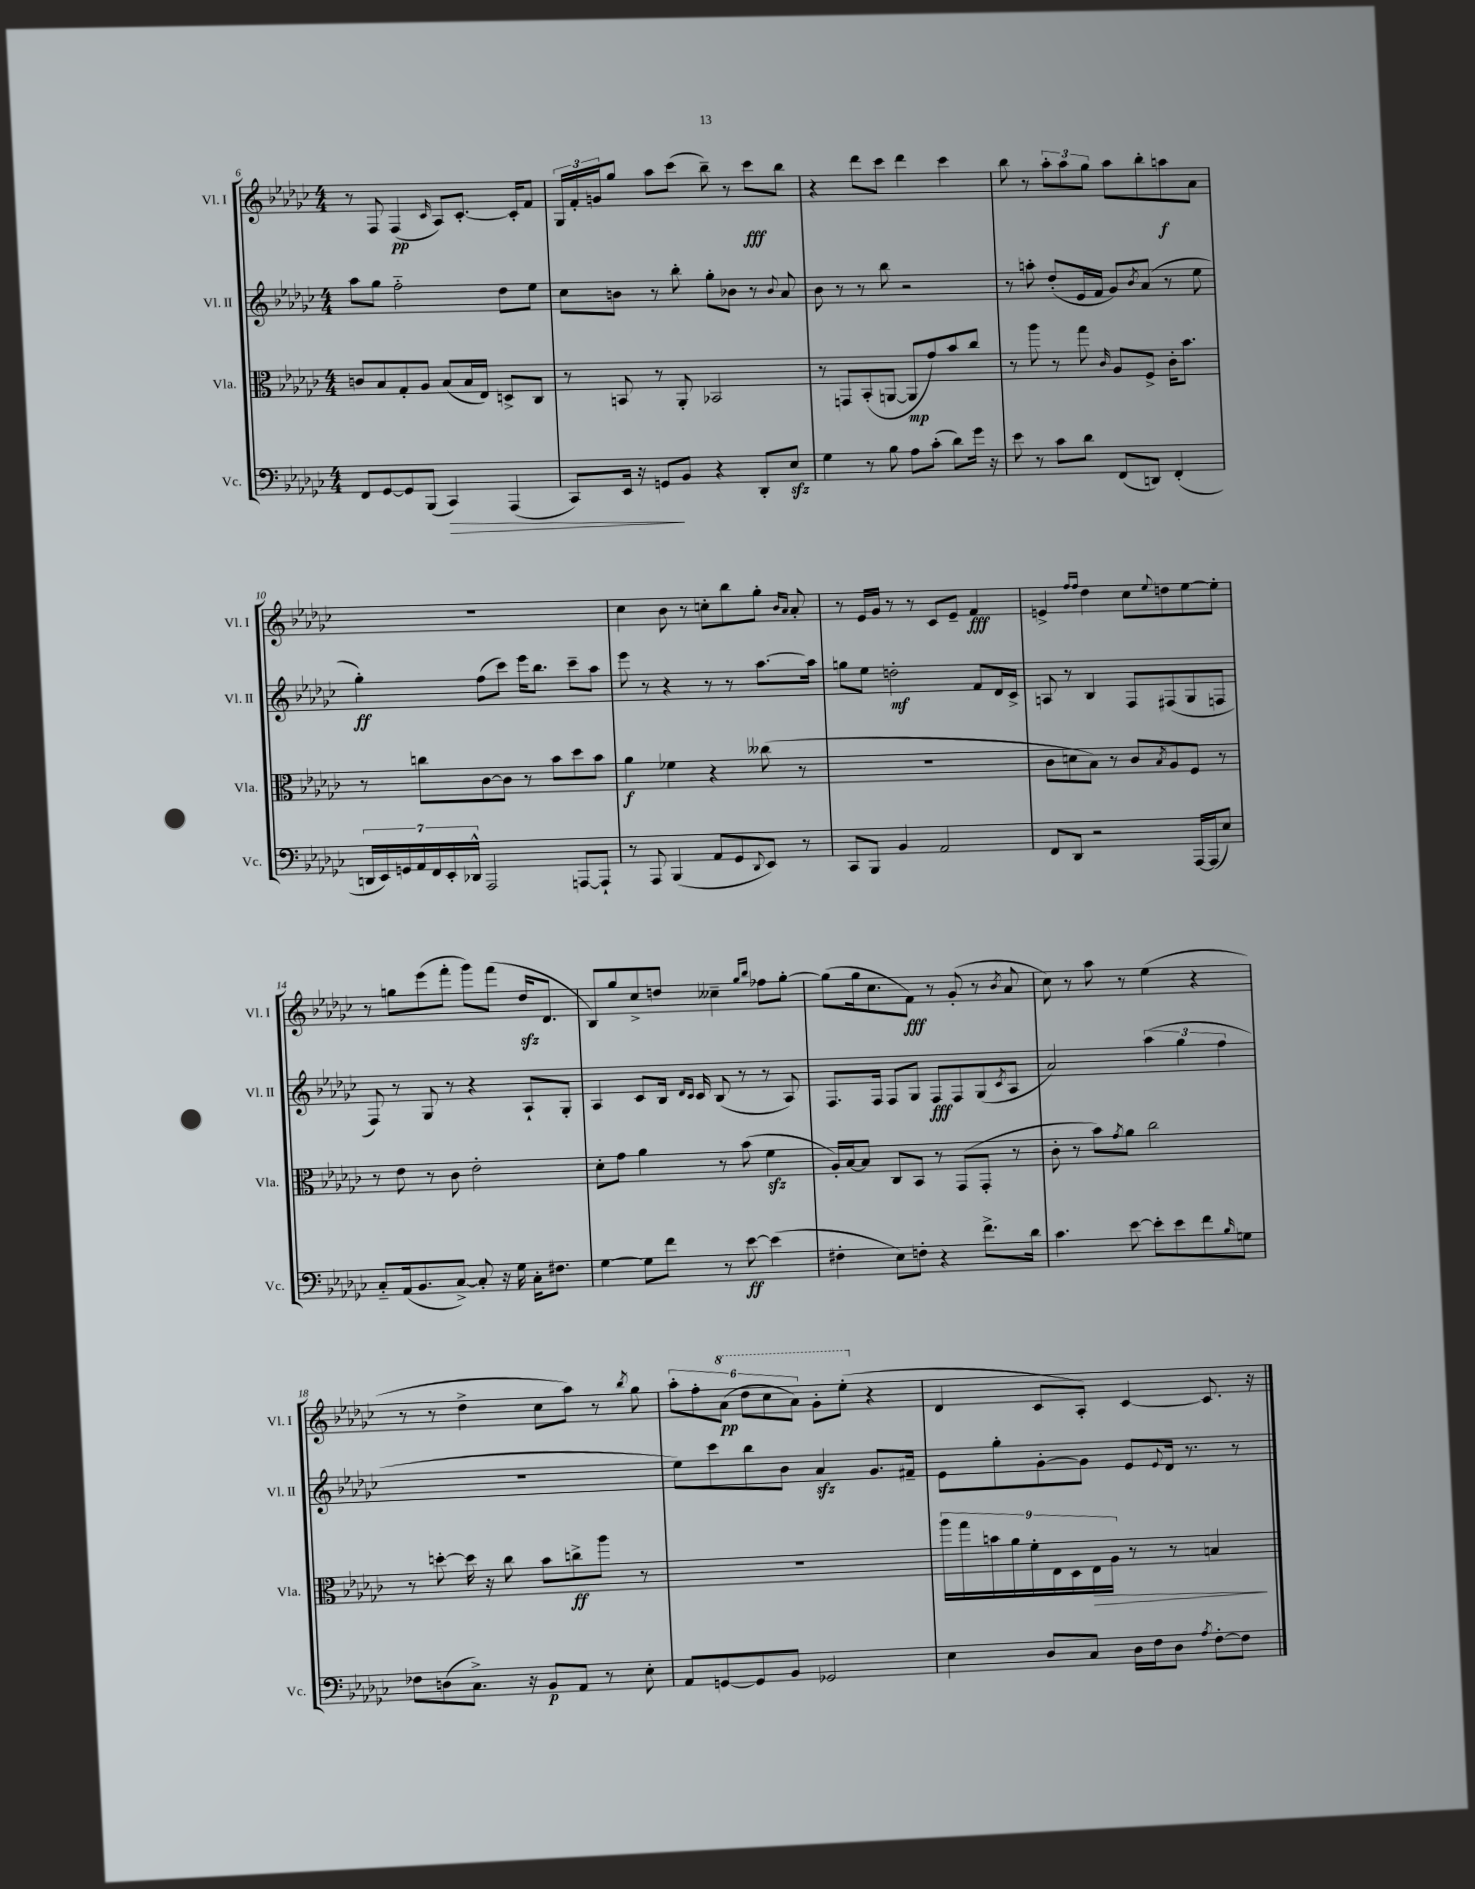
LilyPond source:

<<
\new StaffGroup <<
\new Staff = "s0" \with { instrumentName = "Vl. I" shortInstrumentName = "Vl. I" } {
    \clef treble \key ges \major \numericTimeSignature \time 4/4
    r8 f8 f4\pp( \grace { ces'16 } aes8) ces'8.~-. ces'16-. f'8 |
    \tuplet 3/2 { ges16 f'16-. g'16 } ges''8 aes''8 ces'''8( bes''8--) r8 ces'''8\fff bes''8 |
    r4 des'''8 ces'''8 des'''4 ces'''4 |
    bes''8 r8 \tuplet 3/2 { aes''8-. aes''8 ges''8 } aes''8 bes''8-. a''8\f aes'8 |
    R1 |
    ces''4 bes'8 r8 c''8-. bes''8 ges''8-. \grace { bes'16 aes'16 } aes'8-. |
    r8 ees'16 ges'16 r8 r8 ces'8 ees'8-- f'4\fff |
    e'4-> \grace { f''16 f''16 } des''4 ces''8 \appoggiatura { ees''8 } d''8 ees''8~ ees''8-. |
    r8 g''8 ees'''8( f'''8-. ges'''8) f'''8( des''16\sfz des'8. |
    bes8) ges''8 ces''8-> d''8 ceses''4-- \grace { ges''16 bes''16 } fes''8 ges''8~-. |
    ges''8( ges''16 ces''8. f'8\fff) r8 ges'8-.( r8 \acciaccatura { bes'8 } aes'8 |
    ces''8) r8 aes''8 r8 ees''4( r4 |
    r8 r8 des''4-> ces''8 aes''8) r8 \acciaccatura { bes''8 } ges''8 |
    \tuplet 6/4 { aes''8-. f''8-. \ottava #1 aes''8\pp( des'''8 ces'''8 aes''8) } ges''8-. ees'''8-.( \ottava #0 r4 |
    des'4 ces'8 aes8-.) ces'4~ ces'8. r16 \bar "|." |
}
\new Staff = "s1" \with { instrumentName = "Vl. II" shortInstrumentName = "Vl. II" } {
    \clef treble \key ges \major \numericTimeSignature \time 4/4
    aes''8 ges''8 f''2-_ des''8 ees''8 |
    ces''8 b'8 r8 bes''8-. ges''8-. bes'8 r8 \appoggiatura { bes'8 } aes'8 |
    bes'8 r8 r8 bes''8 r2 |
    r8 a''8-. des''8-.( ees'16 f'16 ges'8) \acciaccatura { bes'8 } aes'8( r8 ees''8 |
    ges''4-.\ff) f''8( ces'''8) ees'''16 bes''8. ces'''8-- aes''8 |
    ees'''8 r8 r4 r8 r8 aes''8.~ aes''16 |
    g''8 ees''8 d''2-.\mf f'8 des'16 ces'16-> |
    a8 r8 bes4 f8 fis8( ges8 f8 |
    f8) r8 ges8 r8 r4 aes8-! ges8-. |
    aes4 ces'8 bes16 \grace { des'16 ces'16 } ces'16 bes8( r8 r8 aes8) |
    f8. f16 f8 ges8 f8\fff f8 ges8( \acciaccatura { ces'8 } aes8 |
    aes'2) \tuplet 3/2 { aes''4( ges''4 f''4 } |
    R1 |
    ees''8) ces'''8 bes''8 bes'8 aes'4\sfz ges'8. fis'16-- |
    ees'8 ges''8-. ges'8~-. ges'8 ees'8 \appoggiatura { ees'8 } des'16 r8. r8 \bar "|." |
}
\new Staff = "s2" \with { instrumentName = "Vla." shortInstrumentName = "Vla." } {
    \clef alto \key ges \major \numericTimeSignature \time 4/4
    c'8 bes8 ges8-. aes8 bes8( bes16 ees16) d8-> ces8 |
    r8 b,8 r8 aes,8-. bes,2 |
    r8 g,8 bes,8-.( a,8~ a,8\mp ges'8) bes'8 ces''8 |
    r8 aes''8 r8 ges''8 \grace { ces'16 } aes8 f8-> ces'16-. bes'8. |
    r8 c''8 ces'8~ ces'8 r8 bes'8 des''8 bes'8 |
    aes'4\f fes'4 r4 ceses''8( r8 |
    R1 |
    ces'8 d'8 bes8) r8 ces'8 \acciaccatura { bes8 } aes8 f8 r8 |
    r8 ees'8 r8 ces'8 ees'2-. |
    des'8-. ges'8 aes'4 r8 bes'8( f'4\sfz |
    aes16-.) bes16~ bes8 ces8 bes,8 r8 ges,8( ges,8-. r8 |
    ces'8-. r8 bes'8) \acciaccatura { ges'8 } aes'8 ces''2 |
    r8 d''8~-. d''16 r16 ces''8 bes'8 c''8->\ff aes''8 r8 |
    R1 |
    \tuplet 9/8 { aes''16 ges''16 b'16 aes'16 f'16-. ees16 des16 ees16\> aes16 } r8 r8 b4\! \bar "|." |
}
\new Staff = "s3" \with { instrumentName = "Vc." shortInstrumentName = "Vc." } {
    \clef bass \key ges \major \numericTimeSignature \time 4/4
    f,8 ges,8~ ges,8 bes,,8( ces,4\>) aes,,4( |
    ces,8) ees,16 r16 g,8\! bes,8 r4 des,8-. ees8\sfz |
    ges4 r8 bes8 aes8 ces'8-.( des'8) ges'16 r16 |
    ees'8 r8 ces'8 des'8 f,8( d,8) f,4-.( |
    \tuplet 7/4 { d,16 ees,16) g,16 aes,16 f,16 ees,16-. des,16-^ } aes,,2 a,,8~ a,,8-! |
    r8 aes,,8 bes,,4( aes,8 ges,8 \appoggiatura { des,8 } ees,8) r8 |
    ces,8 bes,,8 bes,4 aes,2 |
    f,8 des,8 r2 aes,,16~ aes,,16( ees8) |
    ces8-_ aes,16( bes,8. ces8~->) ces8-. r16 ges16 ces16-. fis8. |
    ges4~ ges8 f'8 r8 ees'8~\ff ees'4( |
    fis4-. ees8) f8-. r4 f'8.-> des'16 |
    ces'4. ees'8~ ees'8-. ees'8 f'8 \grace { bes16 } g8 |
    fes8 d8( ces8.->) r16 bes,8\p aes,8 r8 ees8-. |
    aes,8 g,8~ g,8 bes,8 ges,2 |
    ees4 des8 ces8 des16 f16 des8 \acciaccatura { aes8 } f8~-. f8 \bar "|." |
}
>>
>>
\layout { \context { \Score currentBarNumber = #6 } }
